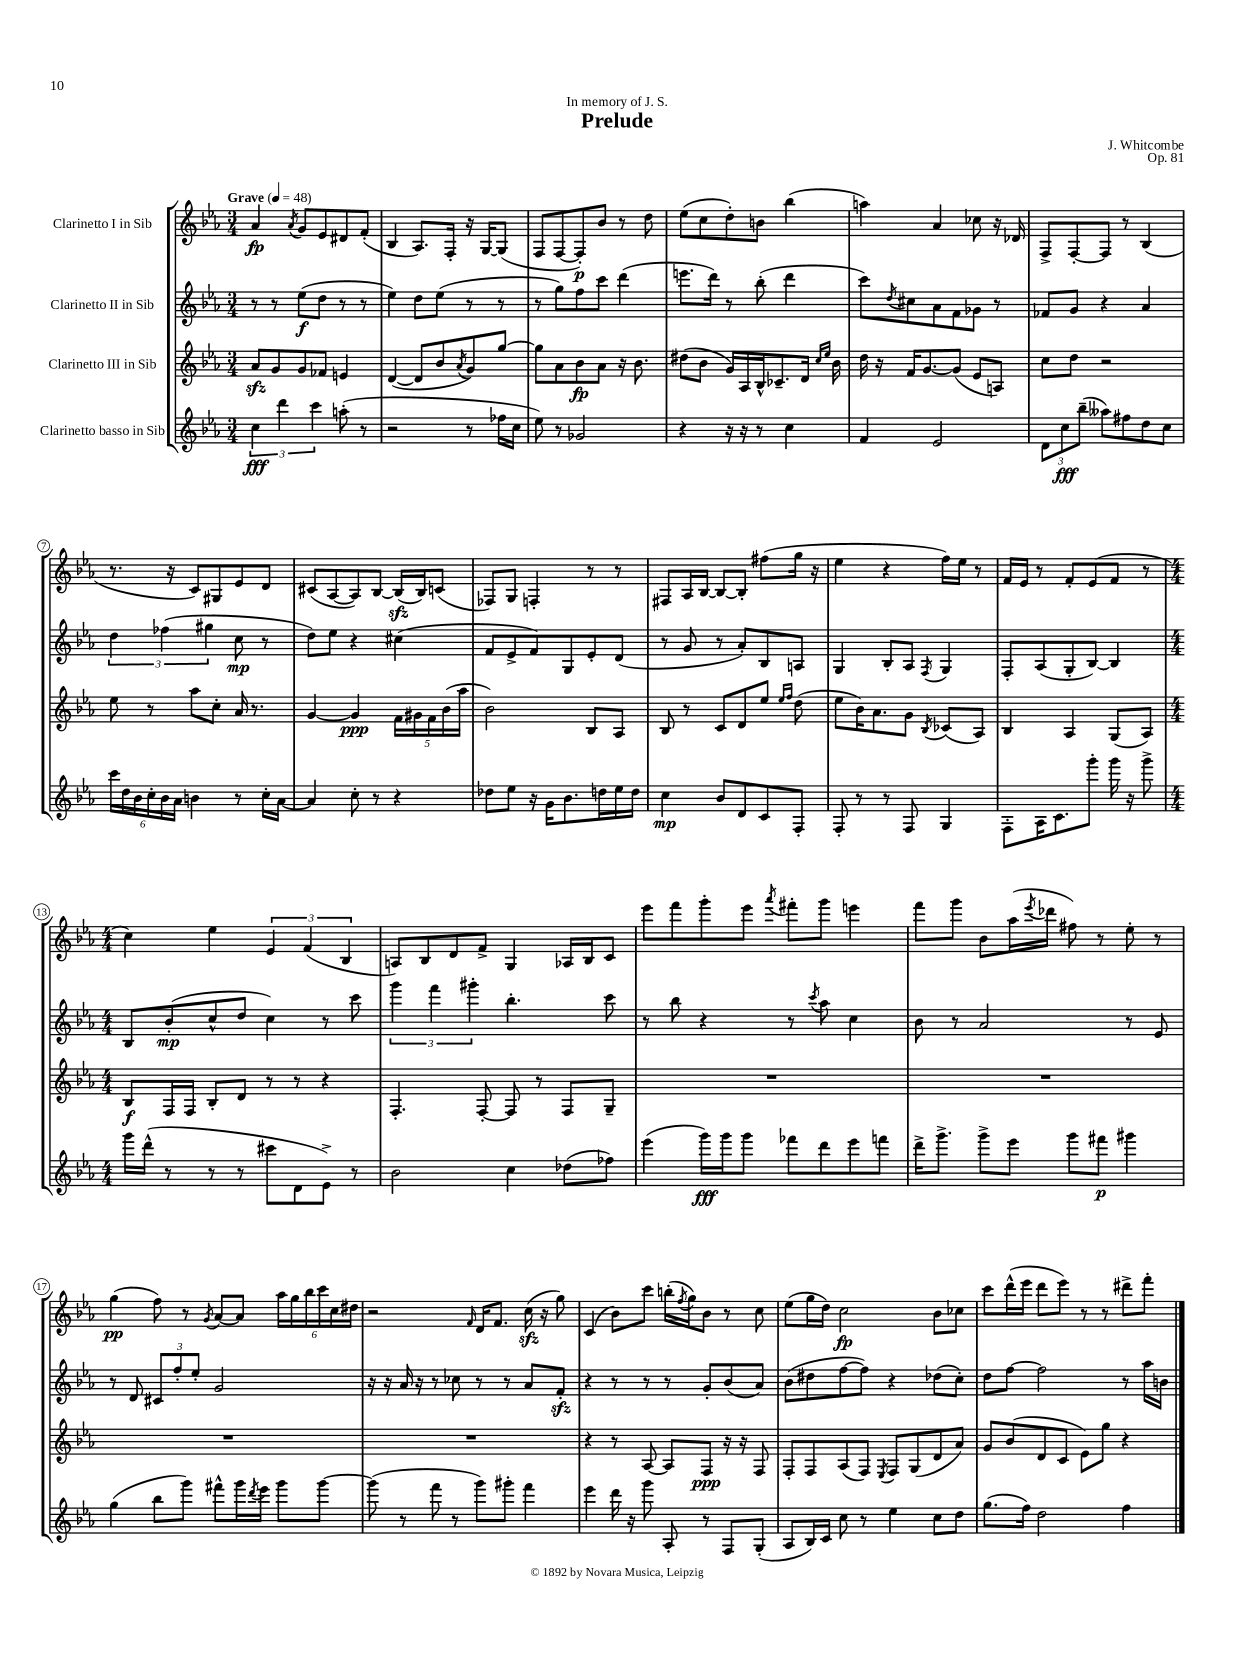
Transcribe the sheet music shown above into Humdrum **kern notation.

**kern	**kern	**kern	**kern
*staff4	*staff3	*staff2	*staff1
*clefG2	*clefG2	*clefG2	*clefG2
*k[b-e-a-]	*k[b-e-a-]	*k[b-e-a-]	*k[b-e-a-]
*M3/4	*M3/4	*M3/4	*M3/4
*MM48	*MM48	*MM48	*MM48
6cc	8a-	8r	4a-
.	8g	8r	.
6ddd	.	.	.
.	.	.	8qa-
.	8g	(8ee-	8g
6ccc	.	.	.
.	8f-	8dd	8e-
(8aa'	4e	8r	8d#
8r	.	8r	(8f'
=	=	=	=
2r	([4d	4ee-)	4B-
.	8d]	8dd	8.A-)
.	8b-	(8ee-	.
.	.	.	16F'
.	8qa-	.	.
8r	8g)	8r	16r
.	.	.	[16G
16ff-	[8gg	8r	(8G]
16cc	.	.	.
=	=	=	=
8ee-)	8gg]	8r	8F
8r	8a-	8gg)	[8F
2g-	8b-	8ff	8F'])
.	8a-	8ccc	8b-
.	16r	(4ddd	8r
.	8.b-	.	.
.	.	.	8dd
=	=	=	=
4r	(8dd#	8.eee	(8ee-
.	8b-	.	8cc
.	.	16ddd)	.
16r	16g)	8r	8dd')
16r	16A-	.	.
8r	16B-^^	(8bb-'	8b
.	8.c-~	.	.
4cc	.	4ddd	(4bb-
.	16d	.	.
.	16qqcc	.	.
.	16qqee-	.	.
.	16b-	.	.
=	=	=	=
4f	16dd	8ccc)	4aa)
.	16r	.	.
.	.	8qdd	.
.	16f	8cc#	.
.	[8.g	.	.
2e-	.	8a-	4a-
.	(8g]	8f	.
.	8e-	8g-	8cc-
.	8A)	8r	16r
.	.	.	16d-
=	=	=	=
12d	8cc	8f-	8F^
12cc	.	.	.
.	8dd	8g	[8F'
(12bb-~	.	.	.
8aa--)	2r	4r	8F]
8ff#	.	.	8r
8dd	.	4a-	(4B-
8cc	.	.	.
=	=	=	=
24ccc	8ee-	6dd	8.r
24dd	.	.	.
24b-	.	.	.
24cc'	8r	.	.
24b-	.	(6ff-	.
.	.	.	16r
24a-	.	.	.
4b	8aa-	.	8c)
.	.	6gg#	.
.	8cc'	.	8G#
8r	16a-	8cc	8e-
.	8.r	.	.
16cc'	.	8r	8d
[16a-	.	.	.
=	=	=	=
4a-]	[4g	8dd)	(8c#
.	.	8ee-	[8A-
8cc'	4g]	4r	8A-])
8r	.	.	[8B-
4r	20f	(4cc#	(16B-]
.	20g#	.	.
.	.	.	16B-)
.	20f	.	.
.	.	.	(8c
.	(20b-	.	.
.	20aa-	.	.
=	=	=	=
8dd-	2b-)	8f	8F-)
8ee-	.	8e-^	8G
16r	.	8f)	4F'
16g	.	.	.
8.b-	.	8G	.
.	8B-	8e-'	8r
16dd	.	.	.
16ee-	8A-	(8d	8r
16dd	.	.	.
=	=	=	=
4cc	8B-	8r	8F#
.	8r	8g	16A-
.	.	.	[16B-
8b-	8c	8r	8B-_
8d	8d	8a-')	8B-']
8c	8ee-	8B-	(8ff#
.	16qqee-	.	.
.	16qqff	.	.
8F'	(8dd	8A	16gg
.	.	.	16r
=	=	=	=
8F'	8ee-	4G	4ee-
8r	16b-)	.	.
.	8.a-	.	.
8r	.	8B-'	4r
8F	8g	8A-	.
.	8qB-	8qF	.
4G	(8c-	4G	16ff)
.	.	.	16ee-
.	8A-)	.	8r
=	=	=	=
8F'	4B-	8F'	16f
.	.	.	16e-
16A-	.	(8A-	8r
8.c	.	.	.
.	4A-	8G'	8f'
8ggg'	.	[8B-)	(8e-
16ggg	(8G	4B-]	8f
16r	.	.	.
8ggg^	8A-)	.	8r
=	=	=	=
*M4/4	*M4/4	*M4/4	*M4/4
16ggg	8B-	8B-	4cc)
(16ddd^^	.	.	.
8r	16F	(8b-'	.
.	16F	.	.
8r	8B-'	8cc^^	4ee-
8r	8d	8dd	.
8ccc#	8r	4cc)	6e-
8d	8r	.	.
.	.	.	(6f
8e-^)	4r	8r	.
.	.	.	6B-
8r	.	8ccc	.
=	=	=	=
2b-	4.F'	6ggg	8A)
.	.	.	8B-
.	.	6fff	.
.	.	.	8d
.	.	6ggg#'	.
.	[8F'	.	8f^
4cc	8F]	4.bb-'	4G
.	8r	.	.
(8dd-	8F	.	16A-
.	.	.	16B-
8ff-)	8G~	8ccc	8c
=	=	=	=
(4eee-	1r	8r	8eee-
.	.	8bb-	8fff
16ggg)	.	4r	8ggg'
16ggg	.	.	.
8ggg	.	.	8eee-
.	.	.	8qaaa-
8fff-	.	8r	8fff#'
.	.	8qccc	.
8ddd	.	8aa-	8ggg
8eee-	.	4cc	4eee
8fff	.	.	.
=	=	=	=
16ddd^	1r	8b-	8fff
8.ggg^	.	.	.
.	.	8r	8ggg
8ggg^	.	2a-	8b-
8eee-	.	.	(16aa-
.	.	.	8qeee-
.	.	.	16ddd-
8ggg	.	.	8ff#)
8fff#	.	.	8r
4ggg#	.	8r	8ee-'
.	.	8e-	8r
=	=	=	=
(4gg	1r	8r	(4gg
.	.	8d	.
8bb-	.	12c#	8ff)
.	.	12ff'	.
8ggg)	.	.	8r
.	.	12ee-'	.
.	.	.	8qg
8fff#^^	.	2g	[8a-
16ggg	.	.	8a-]
8qddd	.	.	.
16eee-	.	.	.
8ggg	.	.	24aa-
.	.	.	24gg
.	.	.	24bb-
[8ggg	.	.	24ccc
.	.	.	24cc
.	.	.	24dd#
=	=	=	=
(8ggg]	1r	16r	2r
.	.	16r	.
8r	.	16a-	.
.	.	16r	.
8fff	.	8r	.
8r	.	8cc-	.
.	.	.	16qqf
8ggg)	.	8r	16d
.	.	.	8.f
8ggg#'	.	8r	.
4fff	.	8a-	(16cc
.	.	.	16r
.	.	8f'	8gg)
=	=	=	=
4eee-	4r	4r	(4c
16ddd	8r	8r	8b-)
16r	.	.	.
8ggg	[8A-	8r	8ccc
8A-'	8A-]	8r	(16bb'
.	.	.	8qff
.	.	.	16gg)
8r	8F	8g'	8b-
8F	16r	(8b-	8r
.	16r	.	.
(8G'	8F	8a-)	8cc
=	=	=	=
8A-	8F'	(8b-	(8ee-
16B-)	8F	8dd#	16gg
16c	.	.	16dd)
8cc	(8A-	[8ff	2cc
8r	8F)	8ff])	.
.	8qE-	.	.
4ee-	8F	4r	.
.	(8G	.	.
8cc	8d	(8dd-	8b-
8dd	8a-)	8cc')	8cc-
=	=	=	=
(8.gg	8g	8dd	8ccc
.	(8b-	[8ff	(16ddd^^
16ff)	.	.	16eee-
2dd	8d	2ff]	8ddd
.	8c	.	8eee-)
.	8e-)	.	8r
.	8gg	.	8r
4ff	4r	8r	8ddd#^
.	.	16aa-	8fff'
.	.	16b	.
==	==	==	==
*-	*-	*-	*-
